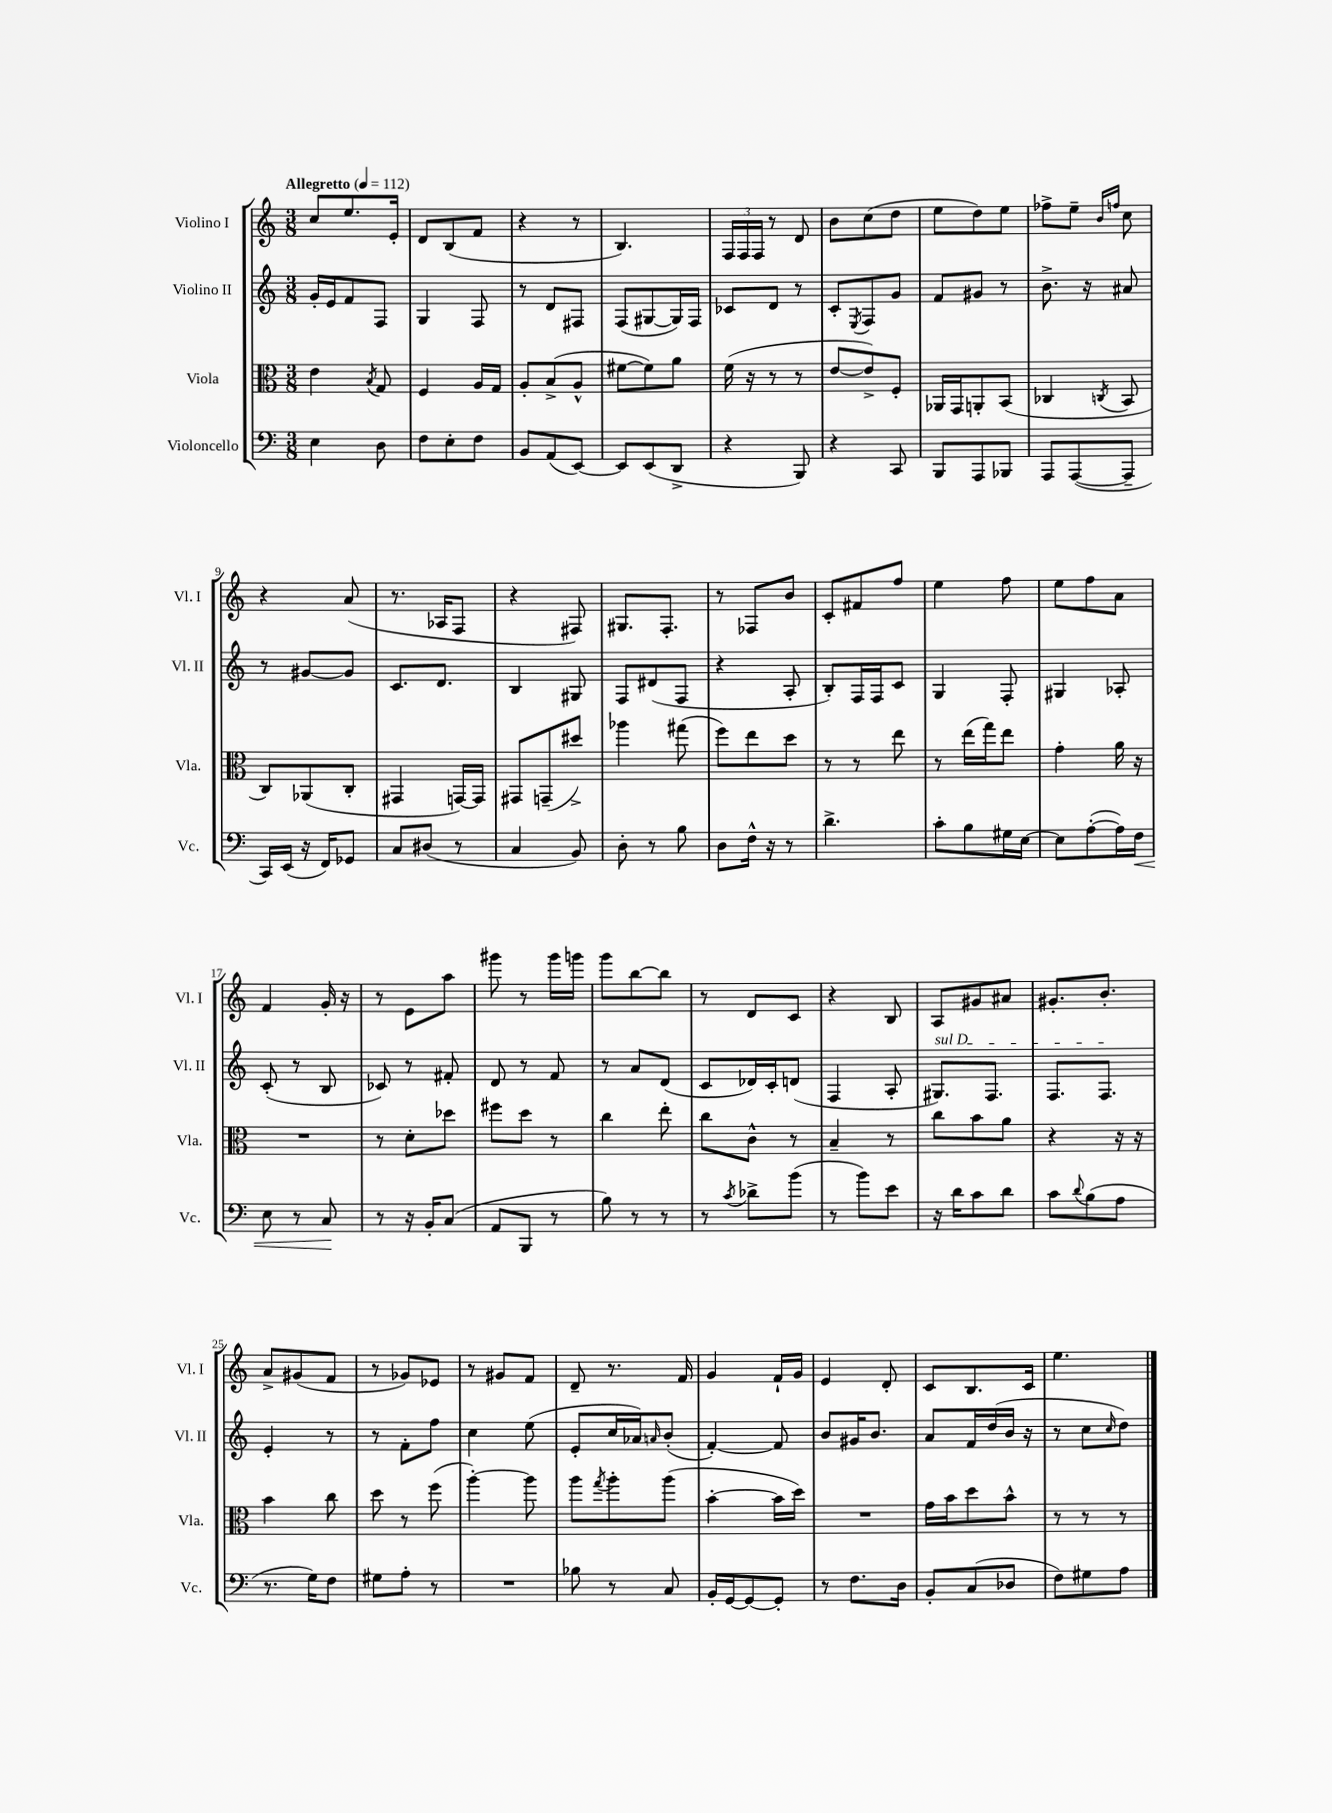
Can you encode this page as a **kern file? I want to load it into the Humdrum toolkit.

**kern	**dynam	**kern	**kern	**kern
*part4	*part4	*part3	*part2	*part1
*staff4	*staff4	*staff3	*staff2	*staff1
*I"Violoncello	*	*I"Viola	*I"Violino II	*I"Violino I
*I'Vc.	*	*I'Vla.	*I'Vl. II	*I'Vl. I
*clefF4	*	*clefC3	*clefG2	*clefG2
*k[]	*	*k[]	*k[]	*k[]
*M3/8	*	*M3/8	*M3/8	*M3/8
*MM112	*	*MM112	*MM112	*MM112
=1	=1	=1	=1	=1
!	!	!	!	!LO:TX:a:B:t=Allegretto
4E\	.	4e\	16g'/LL	8cc/L
.	.	.	16e/J	.
.	.	.	8f/	8.ee/
.	.	8qB/	.	.
8D\	.	8G/	8F/J	.
.	.	.	.	16e'/Jk
=2	=2	=2	=2	=2
8F\L	.	4F/	4G/	8d/L
8E'\	.	.	.	(8B/
8F\J	.	16A/LL	8F/	8f/J
.	.	16G/JJ	.	.
=3	=3	=3	=3	=3
8BB/L	.	8A'/L	8r	4r
(8AA/	.	(8B^/	8d/L	.
[8EE/J)	.	8A^^/J	8F#X/J	8r
=4	=4	=4	=4	=4
8EE/L]	.	[8f#X\L	(8F/L	4.B/)
(8EE/	.	8f#\])	[8G#X/	.
8DD^/J	.	8a\J	16G#/L])	.
.	.	.	16F/JJ	.
=5	=5	=5	=5	=5
4r	.	(16f\	8c-X/L	24F/LL
.	.	.	.	24F/
.	.	16r	.	.
.	.	.	.	24F/JJ
.	.	8r	8d/J	8r
8BBB/)	.	8r	8r	8d/
=6	=6	=6	=6	=6
4r	.	[8e/L	8c'/L	8b\L
.	.	.	8qE/	.
.	.	8e^/])	8F/	(8cc\
8CC/	.	8F'/J	8g/J	8dd\J
=7	=7	=7	=7	=7
8BBB/L	.	16AA-X/LL	8f/L	8ee\L
.	.	16GG/J	.	.
8AAA/	.	8AAn'/	8g#X/J	8dd\)
8BBB-X/J	.	(8BB/J	8r	8ee\J
=8	=8	=8	=8	=8
8AAA/L	.	4C-X/	8.b^\	8ff-X^\L
([8AAA/	.	.	.	8ee~\J
.	.	.	16r	.
.	.	.	.	16qqb/LL
.	.	8qCn/	.	16qqffn/JJ
8AAA~/J]	.	8BB/	8a#X/	8cc\
!!LO:LB:g=z
=9	=9	=9	=9	=9
16CC/LL)	.	8C/L)	8r	4r
(16EE/JJ	.	.	.	.
16r	.	(8AA-X/	[8g#X/L	.
16FF/KL)	.	.	.	.
8GG-X/J	.	8C'/J	8g#/J]	(8a/
=10	=10	=10	=10	=10
8C/L	.	4GG#X/	8.c/L	8.r
(8D#X/J	.	.	.	.
.	.	.	8.d/J	16A-X/KL
8r	.	[16GGn/LL)	.	8F/J
.	.	16GG/JJ]	.	.
=11	=11	=11	=11	=11
4C/	.	8GG#X/L	4B/	4r
.	.	(8GGn~/	.	.
8BB/)	.	8dd#X^/J)	8G#X/	8F#X/)
=12	=12	=12	=12	=12
8D'\	.	4aa-X\	8F/L	8.G#X/L
8r	.	.	(8d#X/	.
.	.	.	.	8.F'/J
8B\	.	(8gg#X\	8F/J	.
=13	=13	=13	=13	=13
8D\L	.	8ff\L)	4r	8r
16F^^\Jk	.	8ee\	.	8F-X/L
16r	.	.	.	.
8r	.	8dd\J	8A'/	8b/J
=14	=14	=14	=14	=14
4.d^\	.	8r	8B'/L)	8c'/L
.	.	8r	16F/L	8f#X/
.	.	.	16F/J	.
.	.	8ee\	8c/J	8ff/J
=15	=15	=15	=15	=15
8c'\L	.	8r	4G/	4ee\
8B\	.	(16ee\LL	.	.
.	.	16gg\J)	.	.
16G#X\L	.	8ee\J	8F'/	8ff\
[16E\JJ	.	.	.	.
=16	=16	=16	=16	=16
8E\L]	.	4g'\	4G#X/	8ee\L
([8A'\	.	.	.	8ff\
16A\L])	.	16a\	8A-X'/	8a\J
!	!LO:HP:b	!	!	!
16F\JJ	<	16r	.	.
!!LO:LB:g=z
=17	=17	=17	=17	=17
8E\	.	4.r	(8c'/	4f/
8r	.	.	8r	.
8C/	.	.	8B/	16g'/
.	.	.	.	16r
.	[	.	.	.
=18	=18	=18	=18	=18
8r	.	8r	8c-X/)	8r
16r	.	8d'\L	8r	8e\L
16BB'/KL	.	.	.	.
(8C/J	.	8dd-X\J	8f#X'/	8aa\J
=19	=19	=19	=19	=19
8AA/L	.	8ff#X\L	8d/	8ggg#X\
8BBB/J	.	8dd\J	8r	8r
8r	.	8r	8f/	16ggg#\LL
.	.	.	.	16gggn\JJ
=20	=20	=20	=20	=20
8B\)	.	4cc\	8r	8ggg\L
8r	.	.	8a/L	[8bb\
8r	.	8ee'\	(8d/J	8bb\J]
=21	=21	=21	=21	=21
8r	.	8cc\L	8c/L	8r
8qc/	.	.	.	.
8d-X^\L	.	8c^^\J	16d-X/L)	8d/L
.	.	.	16c'/J	.
(8b\J	.	8r	(8dn/J	8c/J
=22	=22	=22	=22	=22
8r	.	4B~/	4F/	4r
8b\L)	.	.	.	.
8e\J	.	8r	8A'/	8B/
=23	=23	=23	=23	=23
!	!	!	!LO:TX:a:i:t=sul D	!
16r	.	8cc\L	8.G#X/L)	8A/L
16d\KL	.	.	.	.
8c\	.	8b\	.	8g#X/
.	.	.	8.F/J	.
8d\J	.	8a\J	.	8a#X/J
=24	=24	=24	=24	=24
8c\L	.	4r	8.F/L	8.g#X'/L
8qqd/	.	.	.	.
(8B\	.	.	.	.
.	.	.	8.F/J	8.b'/J
8A\J	.	16r	.	.
.	.	16r	.	.
!!LO:LB:g=z
=25	=25	=25	=25	=25
8.r	.	4b\	4e'/	8a^/L
.	.	.	.	(8g#X/
16G\KL)	.	.	.	.
8F\J	.	8cc\	8r	8f/J
=26	=26	=26	=26	=26
8G#X\L	.	8dd\	8r	8r
8A'\J	.	8r	8f'\L	8g-X/L)
8r	.	(8ff\	8ff\J	8e-X/J
=27	=27	=27	=27	=27
4.r	.	[4aa'\)	4cc\	8r
.	.	.	.	8g#X/L
.	.	8aa\]	(8ee\	8f/J
=28	=28	=28	=28	=28
8B-X\	.	8aa\L	8e'/L	8d~/
.	.	8qgg/	.	.
8r	.	8aa'\	16cc/L	8.r
.	.	.	16a-X/J)	.
.	.	.	16qqan/	.
8C/	.	(8aa\J	(8b'/J	.
.	.	.	.	16f/
=29	=29	=29	=29	=29
16BB'/LL	.	[4b'\	[4f'/)	4g/
[16GG/J	.	.	.	.
8GG/_	.	.	.	.
8GG'/J]	.	16b\LL]	8f/]	16f`/LL
.	.	16dd\JJ)	.	16g/JJ
=30	=30	=30	=30	=30
8r	.	4.r	8b/L	4e/
8.F\L	.	.	16g#X/K	.
.	.	.	8.b/J	.
.	.	.	.	8d'/
16D\Jk	.	.	.	.
=31	=31	=31	=31	=31
8BB'/L	.	16g\LL	8a/L	8c/L
.	.	16b\J	.	.
(8C/	.	8dd\	16f/L	8.B/
.	.	.	(16dd/	.
8D-X/J	.	8b^^\J	16b/JJ	.
.	.	.	16r	16c/Jk
=32	=32	=32	=32	=32
8F\L)	.	8r	8r	4.ee\
8G#X\	.	8r	8cc\L	.
.	.	.	16qqcc/	.
8A\J	.	8r	8dd\J)	.
==	==	==	==	==
*-	*-	*-	*-	*-
